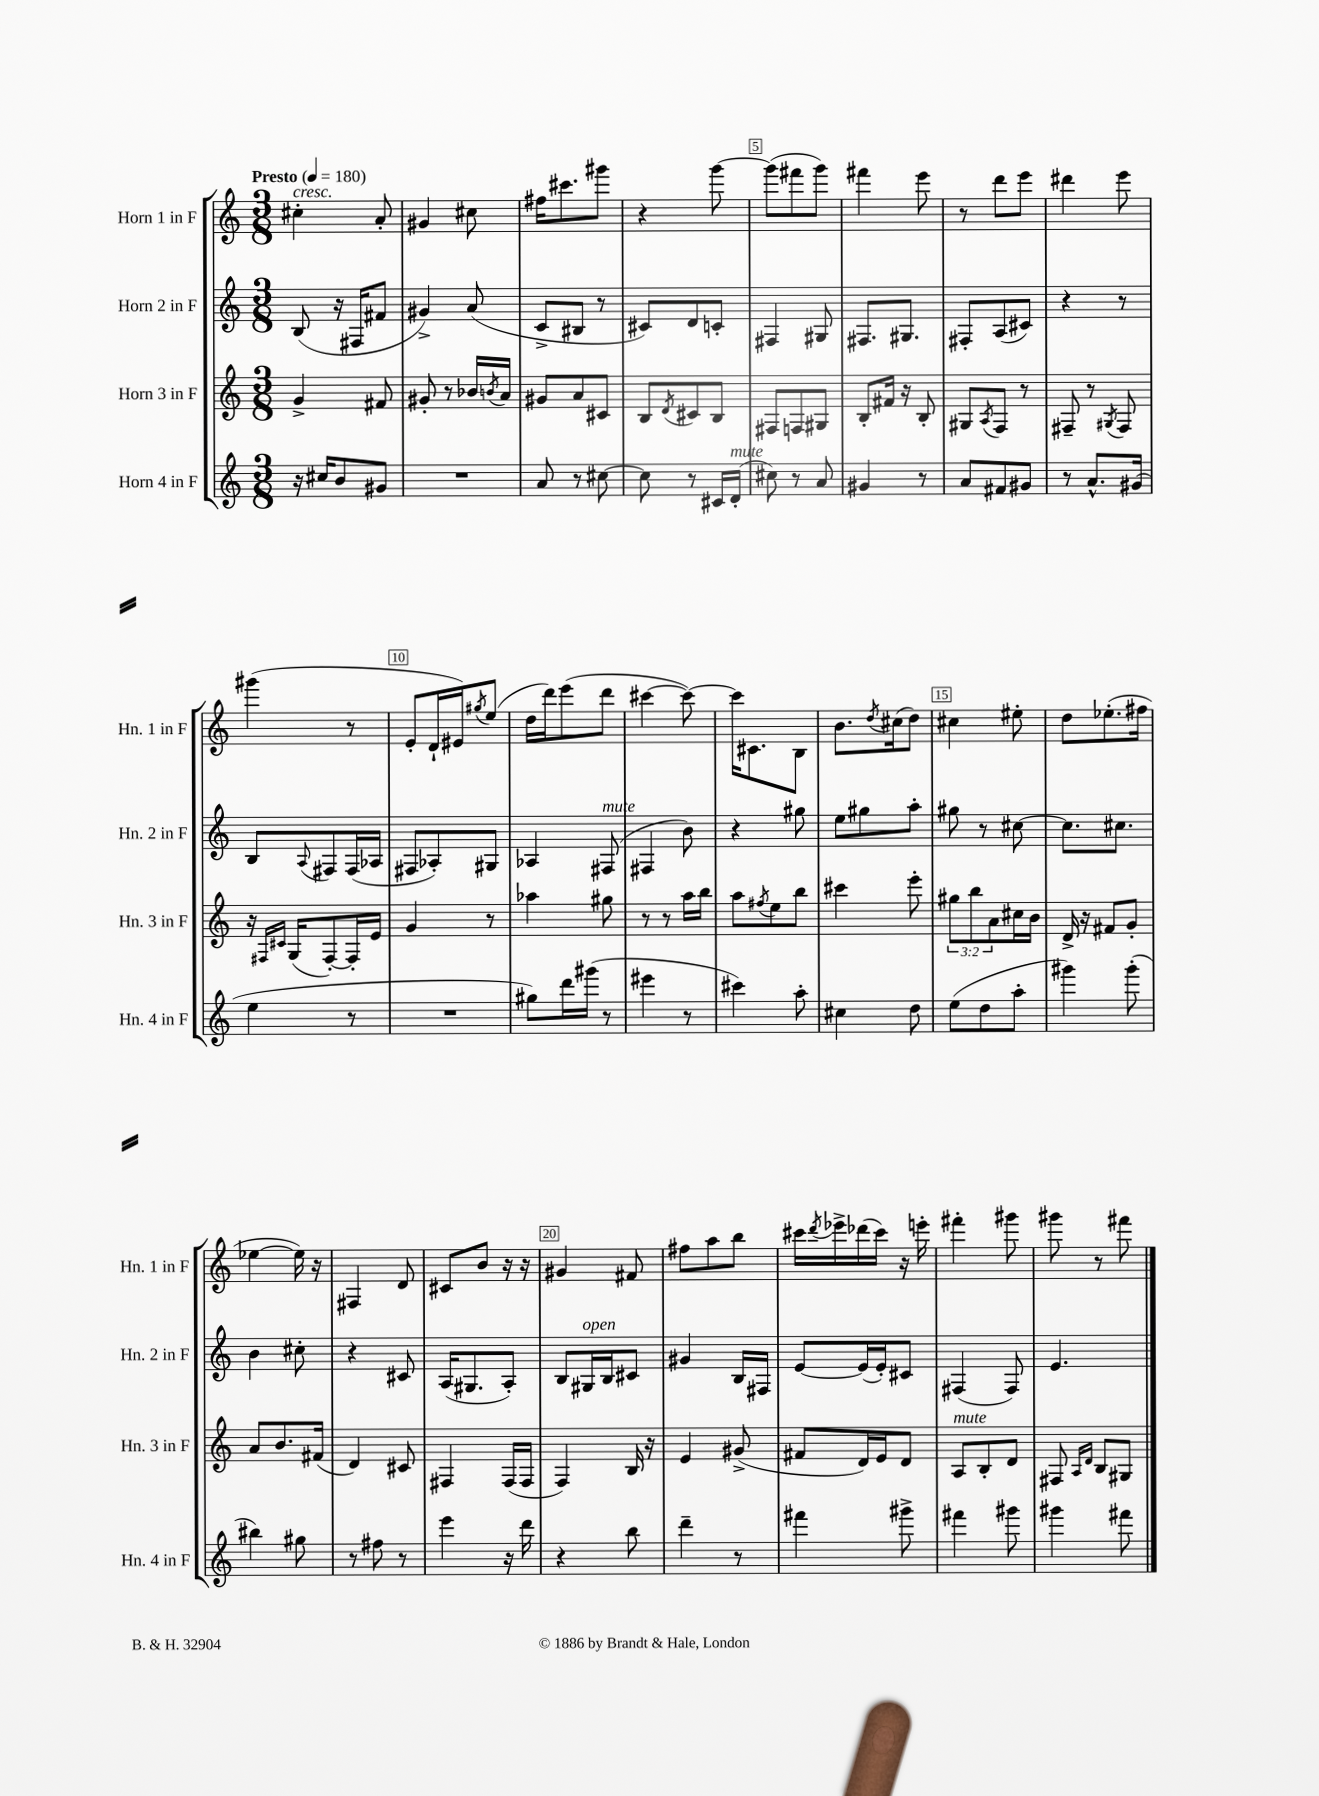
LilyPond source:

<<
\new StaffGroup <<
\new Staff = "s0" \with { instrumentName = "Horn 1 in F" shortInstrumentName = "Hn. 1 in F" } {
    \clef treble \key c \major \numericTimeSignature \time 3/8 \tempo "Presto" 4 = 180
    cis''4-.^\markup { \italic "cresc." } a'8-. |
    gis'4 cis''8 |
    fis''16 cis'''8. gis'''8 |
    r4 g'''8~ |
    g'''8( fis'''8 g'''8) |
    fis'''4 e'''8 |
    r8 d'''8 e'''8 |
    dis'''4 e'''8 |
    gis'''4( r8 |
    e'8-. d'16-! eis'16) \acciaccatura { gis''8 } e''8( |
    d''16 d'''16) e'''8( d'''8 |
    cis'''4~ cis'''8~) |
    cis'''16 cis'8. b8 |
    b'8. \acciaccatura { d''8 } cis''16( d''8) |
    cis''4 eis''8-. |
    d''8 ees''8.-.( fis''16 |
    ees''4~ ees''16) r16 |
    fis4 d'8 |
    cis'8 b'8 r16 r16 |
    gis'4 fis'8 |
    fis''8 a''8 b''8 |
    cis'''16 \acciaccatura { d'''8 } ees'''16-> des'''16( cis'''16) r16 e'''16-. |
    fis'''4-. gis'''8 |
    gis'''8 r8 fis'''8 \bar "|." |
}
\new Staff = "s1" \with { instrumentName = "Horn 2 in F" shortInstrumentName = "Hn. 2 in F" } {
    \clef treble \key c \major \numericTimeSignature \time 3/8
    b8( r16 fis16 fis'8 |
    gis'4->) a'8( |
    c'8-> bis8 r8 |
    cis'8) d'8 c'8-. |
    fis4 gis8 |
    fis8. gis8. |
    fis8-. a8( cis'8) |
    r4 r8 |
    b8 \appoggiatura { a8 } fis8 fis16( aes16 |
    fis8 aes8-.) gis8 |
    aes4 fis8^\markup { \italic "mute" }( |
    fis4 b'8) |
    r4 gis''8 |
    e''8 gis''8 a''8-. |
    gis''8 r8 cis''8~ |
    cis''8. cis''8. |
    b'4 cis''8-. |
    r4 cis'8 |
    a16( gis8. a8-.) |
    b8 gis16^\markup { \italic "open" } b16 cis'8 |
    gis'4 b16 fis16 |
    e'8~ e'16( e'16-.) cis'8 |
    fis4( fis8) |
    e'4. \bar "|." |
}
\new Staff = "s2" \with { instrumentName = "Horn 3 in F" shortInstrumentName = "Hn. 3 in F" } {
    \clef treble \key c \major \numericTimeSignature \time 3/8 \override Staff.TupletNumber.text = #tuplet-number::calc-fraction-text
    g'4-> fis'8 |
    gis'8-. r8 bes'16 \acciaccatura { b'8 } a'16 |
    gis'8 a'8 cis'8 |
    b8 \acciaccatura { d'8 } cis'8 b8 |
    fis8 f8 gis8 |
    b8-. fis'16 r16 b8-. |
    gis8 \acciaccatura { a8 } f8 r8 |
    fis8-- r8 \acciaccatura { gis8 } fis8 |
    r16 \grace { fis16 cis'16 } g16( fis8~-.) fis16-. e'16 |
    g'4 r8 |
    aes''4 gis''8 |
    r8 r8 a''16 b''16 |
    a''8 \acciaccatura { fis''8 } e''8 b''8 |
    cis'''4 e'''8-. |
    \tuplet 3/2 { gis''8 b''8 a'8 } cis''16 b'16 |
    d'16-> r16 fis'8 g'8-. |
    a'8 b'8. fis'16( |
    d'4) cis'8 |
    fis4 fis16( fis16 |
    f4) b16 r16 |
    e'4 gis'8->( |
    fis'8 d'16) e'16 d'8 |
    a8^\markup { \italic "mute" } b8-. d'8 |
    fis8 \grace { a16 d'16 } b8 gis8 \bar "|." |
}
\new Staff = "s3" \with { instrumentName = "Horn 4 in F" shortInstrumentName = "Hn. 4 in F" } {
    \clef treble \key c \major \numericTimeSignature \time 3/8
    r16 cis''16 b'8 gis'8 |
    R4. |
    a'8 r8 cis''8~ |
    cis''8 r8 cis'16 d'16-.^\markup { \italic "mute" }( |
    cis''8) r8 a'8 |
    gis'4 r8 |
    a'8 fis'8 gis'8 |
    r8 a'8.-^ gis'16( |
    e''4 r8 |
    R4. |
    gis''8) d'''16 gis'''16( r8 |
    eis'''4 r8 |
    cis'''4) a''8-. |
    cis''4 d''8 |
    e''8( d''8 a''8-. |
    gis'''4) gis'''8-.( |
    bis''4) gis''8 |
    r8 fis''8 r8 |
    e'''4 r16 d'''16 |
    r4 b''8 |
    d'''4-- r8 |
    fis'''4 gis'''8-> |
    fis'''4 gis'''8 |
    gis'''4 fis'''8 \bar "|." |
}
>>
>>
\layout { \context { \Score \override BarNumber.break-visibility = ##(#f #t #t) barNumberVisibility = #(every-nth-bar-number-visible 5) \override BarNumber.stencil = #(make-stencil-boxer 0.1 0.3 ly:text-interface::print) } }
